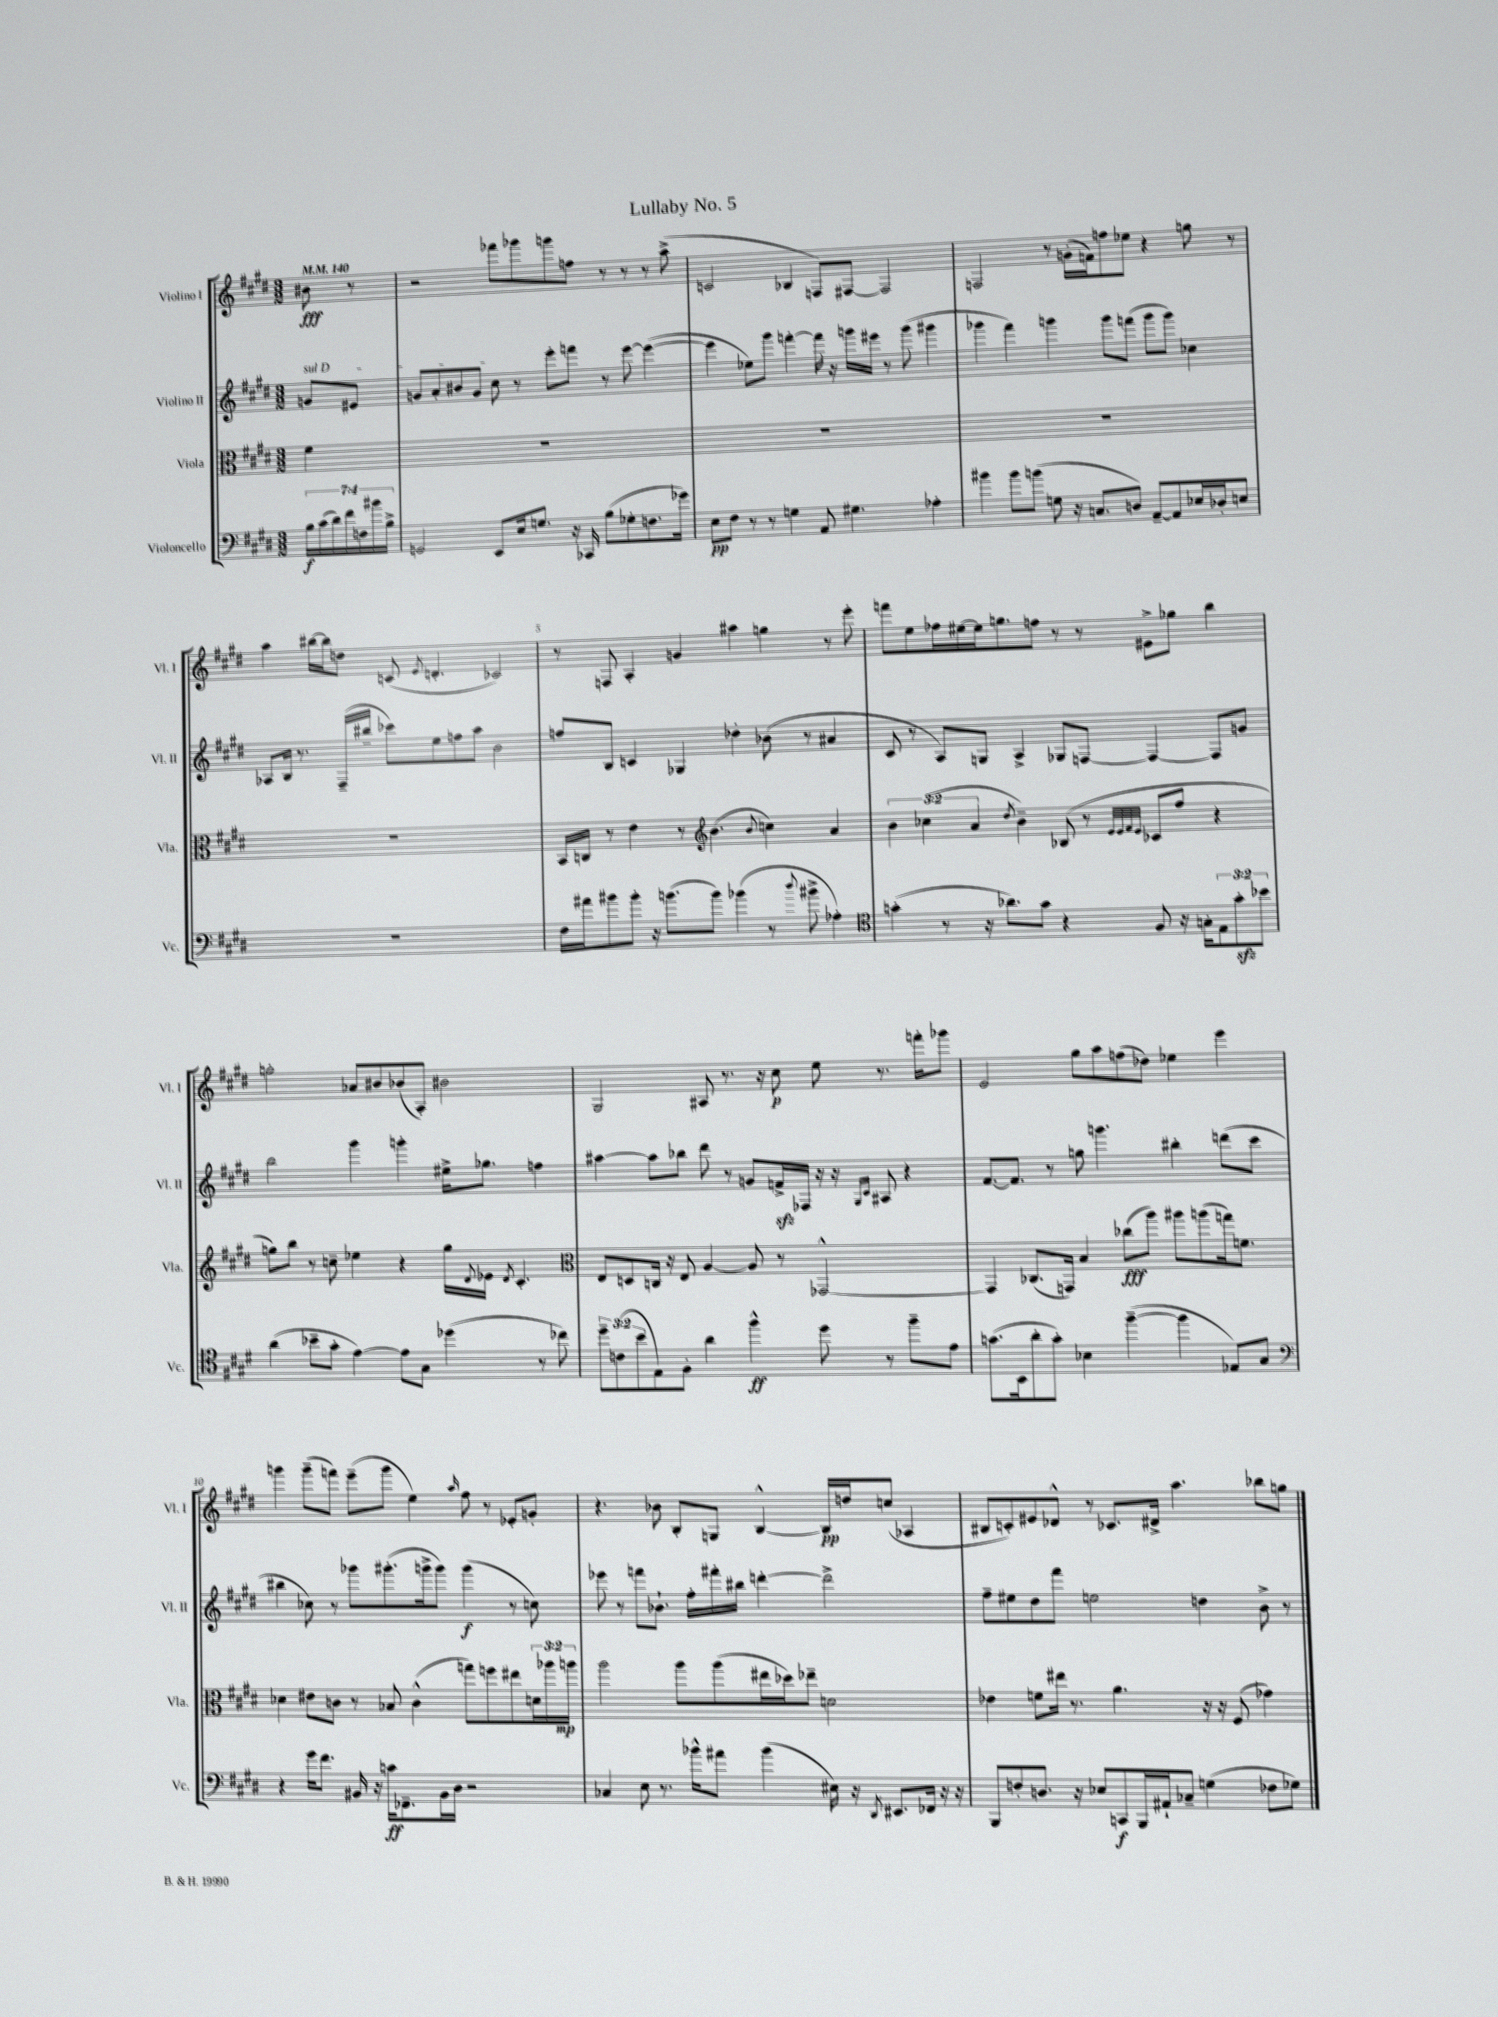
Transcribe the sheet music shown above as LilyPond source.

\header { title = "Lullaby No. 5" }
<<
\new StaffGroup <<
\new Staff = "s0" \with { instrumentName = "Violino I" shortInstrumentName = "Vl. I" } {
    \clef treble \key e \major \numericTimeSignature \time 3/2 \partial 4 \tempo 4 = 140
    bis'8\fff r8 |
    r2 fes'''8 ges'''8 g'''8 f''8 r8 r8 r8 a''8->( |
    c'2 bes4 f8) fis8~ fis2 |
    f2 r8 g'16-.( f'16) f''8 ees''8 r4 g''8 r8 |
    a''4 bis''16~ bis''16 d''8 c'8( \acciaccatura { e'8 } d'4.-. ces'2) |
    r8 f8 a4-. g'4 ais''4 g''4 r8 e'''8-. |
    f'''8 e''8 fes''16 eis''16~ eis''16 g''8. f''8 r8 r8 eis'8-> ges''8 b''4 |
    g''2-. aes'8 bis'8 bes'8( a8-.) bis'2 |
    gis2 ais8 r8. r16 cis''8\p e''8 r8. f'''16-. ges'''8 |
    e'2 gis''8 a''8 f''8( des''8) ees''4 e'''4 |
    g'''4 g'''8--( f'''8) e'''8--( g'''8 e''4) \grace { a''16 } fis''8 r8 ees'8-. g'8-. |
    r4. bes'8 b8-. g8 b4~-^ b16\pp d''16 c''8( aes4 |
    bis8 c'8-.) eis'8 des'8-^ r8 ces'8. dis'16-> a''4. bes''8 g''8 \bar "|." |
}
\new Staff = "s1" \with { instrumentName = "Violino II" shortInstrumentName = "Vl. II" } {
    \clef treble \key e \major \numericTimeSignature \time 3/2 \partial 4
    \once \override TextSpanner.bound-details.left.text = \markup { \italic "sul D" } g'8\startTextSpan eis'8 |
    g'8 a'8-. bis'8 g'8 cis''8\stopTextSpan r8 e'''8-. f'''8 r8 e'''8~ e'''4~( |
    e'''4 ees''8) gis'''8 f'''4~-. f'''16 r16 g'''16 eis'''16 r8 g'''8( gis'''4 |
    ges'''4 fis'''4) g'''4 g'''8 f'''8( g'''8 g'''8) ces''4 |
    aes8 b16 r8. fis16--( bis''16-- ces'''8) e''8 f''8 a''8 b'2 |
    f''8 b8 c'4 ges4 des''4-. bes'8( r8 ais'4 |
    cis'8 r8 a8) g8 a4-> ges8 f8~ f4~ f8 g'8 |
    b''2 gis'''4 g'''4-. eis''16-> ges''8. f''4 |
    ais''4~ ais''8 bes''8 dis'''8 r8 g'8 f'16->\sfz fes16 r16 r16 \grace { gis16 cis'16 } ais8 r4 |
    fis'8.~ fis'8. r8 g''8 g'''4. bis''4-. d'''8( cis'''8 |
    bis''4 ces''8) r8 ges'''8 gis'''8.-.( g'''16-> g'''8) g'''4\f( r8 c''8) |
    ees'''8 r8 f'''8 bes'8.-! fis''16-. fis'''16-. bis''16 d'''4~-. d'''2-> |
    fis''8-- eis''8 dis''8 fis'''8 e''2 d''4 b'8-> r8 \bar "|." |
}
\new Staff = "s2" \with { instrumentName = "Viola" shortInstrumentName = "Vla." } {
    \clef alto \key e \major \numericTimeSignature \time 3/2 \override Staff.TupletNumber.text = #tuplet-number::calc-fraction-text \partial 4
    fis'4 |
    R1. |
    R1. |
    R1. |
    R1. |
    b,16 c16 r8 e'4 r8 \clef treble b'4.( \appoggiatura { b'8 } c''4) a'4 |
    \tuplet 3/2 { b'4 ces''4( a'4 } \acciaccatura { dis''8 } b'4--) bes8( r8 \grace { e'32 e'32 fis'32 e'32 } ces'8 fis''8 r4 |
    g''8) b''8 r8 c''8-- ees''4 r4 g''16 \appoggiatura { dis'8 } ees'16 \acciaccatura { dis'8 } cis'4.-. |
    \clef alto e8 d8 c16 r16 e8 a4~ a8 r8 ges,2~-^ |
    ges,4 ces8.( g,16) b4 ces''8\fff( a''8) ais''8 a''8( g''16) f'8. |
    des'4 eis'8 c'8 r8 bes8 c'4-^( g''8) f''8 eis''8 \tuplet 3/2 { d'16 aes''16 a''16\mp } |
    a''2 a''8 a''8( eis''16 des''16) ees''8-- d'2 |
    ees'4 f'8 eis''16 r8. a'4. r16 r16 fis8( ges'4) \bar "|." |
}
\new Staff = "s3" \with { instrumentName = "Violoncello" shortInstrumentName = "Vc." } {
    \clef bass \key e \major \numericTimeSignature \time 3/2 \override Staff.TupletNumber.text = #tuplet-number::calc-fraction-text \partial 4
    \tuplet 7/4 { b16\f cis'16( dis'16) fis'16 f16 bis'16 b16-> } |
    g,2 e,8 e16 g8. r16 ces,16 b8( ges8-. f8. ges'16) |
    e8\pp fis8 r8 r8 g4 a,8 gis4. aes4-. |
    bis'4 bis'8 b'8( g8 r16 c8. d8) a,8~-- a,8 ees16 des16-. e8 |
    R1. |
    fis16 ais'16 bis'8 bis'8-. r16 b'8.( b'8) bes'4( r8 \appoggiatura { dis''8 } bis'8-> aes4-.) |
    \clef tenor g'4-.( r8 r16 aes'8.) g'8 r4 fis8 r16 g16-. \tuplet 3/2 { e8 g'8-.\sfz bes'8 } |
    a'4( bes'8-- gis'8-. e'4~) e'8 gis8 des''4( r8 ces''8) |
    \tuplet 3/2 { dis''8-- c'8( b'8 } e8) fis8-. a'4 fis''4-^\ff dis''8 r8 fis''8-- e'8 |
    g'8.( b,16 a'8-. g'8-.) bes4 fis''4~--( fis''4 ees8) gis8 |
    \clef bass r4 gis'16 fis'8. bis,16 r16 c'16\ff fes,8.-- bis,16 dis16 r2 |
    ces4 e8 r8. bes'16-^ ais'8 bes'4( eis16) r16 \acciaccatura { dis,8 } eis,8. fes,16 r16 r16 |
    b,,8 f8-. d8. r16 ees8 c,8\f b,,16 ais,16-! ces8-- g4( fes8 ges8) \bar "|." |
}
>>
>>
\layout { \context { \Score \override BarNumber.break-visibility = ##(#f #t #t) barNumberVisibility = #(every-nth-bar-number-visible 5) } }
